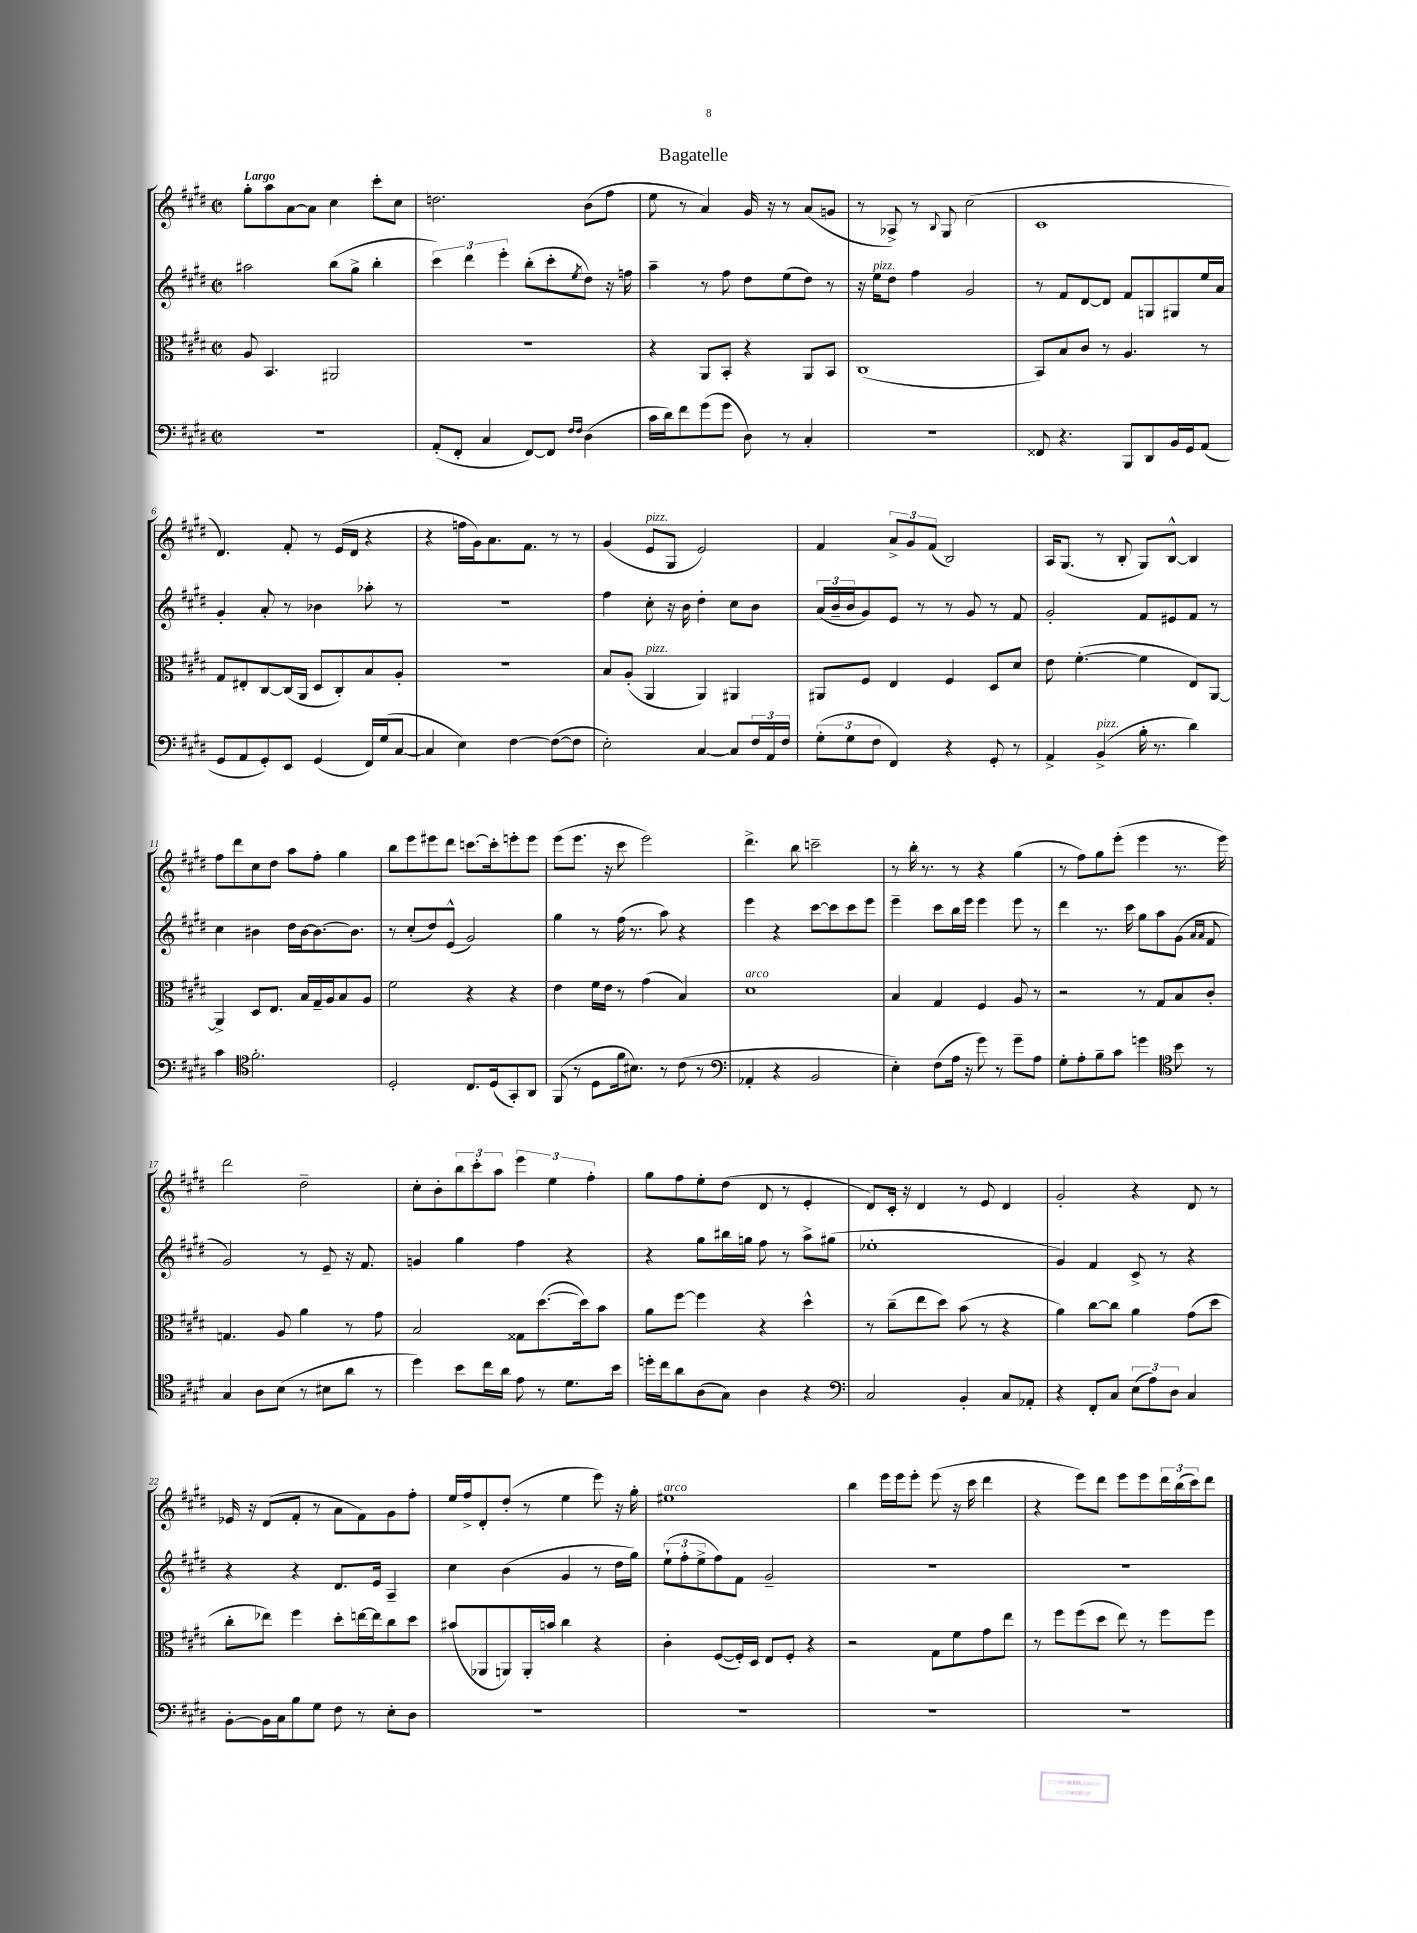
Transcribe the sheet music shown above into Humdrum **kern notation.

**kern	**kern	**kern	**kern
*staff4	*staff3	*staff2	*staff1
*clefF4	*clefC3	*clefG2	*clefG2
*k[f#c#g#d#]	*k[f#c#g#d#]	*k[f#c#g#d#]	*k[f#c#g#d#]
*M2/2	*M2/2	*M2/2	*M2/2
*met(c|)	*met(c|)	*met(c|)	*met(c|)
1r	8A	2aa#	8gg#'
.	4.BB	.	8aa
.	.	.	[8a
.	.	.	8a]
.	2AA#	(8bb	4cc#
.	.	8gg#^	.
.	.	4bb'	8ccc#'
.	.	.	8cc#
=	=	=	=
(8AA'	1r	6ccc#)	2.dd
8FF#'	.	.	.
.	.	6ddd#	.
4C#	.	.	.
.	.	6eee'	.
[8FF#)	.	(8bb'	.
8FF#]	.	8ccc#'	.
16qqF#	.	.	.
16qqF#	.	8qee	.
(4D#	.	8dd#)	(8b
.	.	16r	8ff#
.	.	16ff	.
=	=	=	=
16c#	4r	4aa~	8ee
16d#)	.	.	.
8f#	.	.	8r
(8g#	8AA	8r	4a)
8g#	8BB'	8ff#	.
8D#)	4r	8dd#	16g#
.	.	.	16r
8r	.	(8ee	8r
4C#'	8AA	8dd#)	(8a
.	8BB	8r	8g
=	=	=	=
1r	(1C#	16r	8r
.	.	16ee	.
.	.	8dd#	8A-^)
.	.	4ff#	8r
.	.	.	8qqB
.	.	.	8G#
.	.	2g#	(2cc#
=	=	=	=
8FF##	8BB)	8r	1c#
4.r	8B	8f#	.
.	8c#	[8d#	.
.	8r	8d#]	.
8BBB	4.A	8f#	.
8DD#	.	8G	.
16BB	.	8G#	.
16GG#	.	.	.
(8AA	8r	16ee	.
.	.	16a	.
=	=	=	=
8GG#	8G#	4g#'	4.d#)
8AA	8E#'	.	.
8GG#')	[8C#	8a'	.
8EE	(16C#]	8r	8f#'
.	16AA	.	.
(4GG#	8D#	4b-	8r
.	8C#')	.	(16e
.	.	.	16d#
16FF#)	8B	8aa-'	4r
(16G#	.	.	.
[8C#	8A'	8r	.
=	=	=	=
4C#]	1r	1r	4r
4E)	.	.	16ff
.	.	.	16g#)
.	.	.	8.a
[4F#	.	.	.
.	.	.	8.f#
(8F#_	.	.	8r
8F#]	.	.	8r
=	=	=	=
2E')	8B	4ff#	(4g#
.	(8A'	.	.
.	4AA	8cc#'	8e
.	.	16r	8G#
.	.	16b	.
[4C#	4AA)	4dd#'	2e)
8C#]	4AA#	8cc#	.
24F#	.	8b	.
24AA	.	.	.
24F#	.	.	.
=	=	=	=
(12G#'	8AA#	(24a	4f#
.	.	24b~	.
12G#	.	24b	.
.	8F#	8g#)	.
12F#	.	.	.
4FF#)	4E	8e	12a^
.	.	.	12g#
.	.	8r	.
.	.	.	(12f#
4r	4F#	8r	2B)
.	.	8g#	.
8GG#'	8D#	8r	.
8r	8d#	8f#	.
=	=	=	=
4AA^	8e	2g#'	16A
.	.	.	(8.G#
.	([4.f#'	.	.
(4BB^	.	.	8r
.	.	.	8B'
16B'	4f#]	8f#	8G#)
8.r	.	.	.
.	.	8e#	[8B^^
4d#)	8E)	8f#	4B]
.	[8AA	8r	.
=	=	=	=
4c#	4AA^]	4cc#	8ff#
.	.	.	8ddd#
*clefC4	*	*	*
2.f#'	8D#	4b#	8cc#
.	8.E	.	8dd#
.	.	16dd#	8aa
.	16B	[16b#	.
.	16G#~	8.b#_	8ff#'
.	16A	.	.
.	8B	.	4gg#
.	.	8.b#]	.
.	8A	.	.
=	=	=	=
2D#'	2f#	8r	8bb
.	.	(8cc#'	8eee
.	.	8dd#)	8eee#
.	.	(8e^^	8ddd#
8.C#	4r	2g#)	[8.ccc
(16D#	.	.	16ccc']
8GG#')	4r	.	8eee'
8AA	.	.	8eee
=	=	=	=
(8FF#	4e	4gg#	(8eee
8r	.	.	8.eee
8D#	16f#	8r	.
.	16e	.	16r
16f#	8r	(16ff#	8ccc#
8.B#)	.	8.r	.
.	(4g#	.	2eee)
8r	.	8aa)	.
(8c#	4B)	4r	.
8r	.	.	.
=	=	=	=
*clefF4	*	*	*
4AA-'	1d#	4eee	4.ddd#^
4r	.	4r	.
.	.	.	8bb
2BB	.	[8ccc#	2ccc~
.	.	8ccc#]	.
.	.	8ccc#	.
.	.	8eee	.
=	=	=	=
4E')	4B	4eee~	8r
.	.	.	16bb'
.	.	.	8.r
(8F#	4G#	8ccc#	.
16A	.	16bb	8r
16r	.	16eee	.
8g#)	4F#	4eee	4r
8r	.	.	.
8g#~	8A	8eee	(4gg#
8A	8r	8r	.
=	=	=	=
8G#'	2r	4ddd#	8r
8A'	.	.	8ff#)
8B~	.	8.r	8gg#
8c#	.	.	(8eee'
.	.	16ccc#	.
4g	8r	8gg#	4eee
.	8G#	8aa	.
*clefC4	*	*	*
8b	8B	(8g#	8.r
.	.	16qqa	.
.	.	16qqa	.
8r	8c#'	8f#	.
.	.	.	16eee)
=	=	=	=
4G#	4.G	2g#)	2ddd#
8A	.	.	.
(8B	8A	.	.
8r	4a	8r	2dd#~
8B#	.	8e~	.
8a	8r	16r	.
.	.	8.f#	.
8r	8g#	.	.
=	=	=	=
4dd#)	2B	4g	8cc#'
.	.	.	8b'
8b	.	4gg#	12bb
.	.	.	12ccc#'
16cc#	.	.	.
.	.	.	12aa
16a	.	.	.
8e	8G##	4ff#	6eee
8r	([8.dd#	.	.
.	.	.	6ee
8.d#	.	4r	.
.	16dd#])	.	.
.	.	.	6ff#'
.	8b	.	.
16b	.	.	.
=	=	=	=
16dd'	8a	4r	8gg#
16cc#	.	.	.
8a	[8ff#	.	8ff#
(8A	4ff#]	8gg#	8ee'
8G#)	.	16bb#	(8dd#
.	.	16gg	.
4A	4r	8ff#	8d#
.	.	8r	8r
4r	4dd#^^	8aa^	4e'
.	.	(8gg#	.
=	=	=	=
*clefF4	*	*	*
2C#	8r	1ee-'	8d#)
.	(8cc#~	.	16c#'
.	.	.	16r
.	8ee	.	4d#
.	8dd#)	.	.
4BB'	(8b	.	8r
.	8r	.	8e
8C#	4r	.	4d#
8AA-'	.	.	.
=	=	=	=
4r	4a)	4g#)	2g#'
8FF#'	[8cc#	4f#	.
8C#	8cc#]	.	.
(12E	4a	8c#^	4r
12A)	.	.	.
.	.	8r	.
12D#	.	.	.
4C#	(8g#	4r	8d#
.	8dd#	.	8r
=	=	=	=
[8BB'	8cc#'	4r	16e-
.	.	.	16r
16BB]	8ee-)	.	(8d#
16C#	.	.	.
8B	4ff#	4r	8f#'
8G#	.	.	8r
8F#	8dd#'	8.d#	8a
8r	[16ee	.	8f#)
.	16ee]	16e	.
8E'	8cc#	4A~	8g#
8D#	8dd#	.	8ff#'
=	=	=	=
1r	(8b#	4cc#	16ee
.	.	.	16ff#^
.	8AA-	.	8d#'
.	8AA)	(4b	(8dd#'
.	16AA'	.	8r
.	16b	.	.
.	4cc#	4g#	4ee
.	4r	8r	8eee)
.	.	16dd#	16r
.	.	16gg#)	16gg#'
=	=	=	=
1r	4c#'	(12ee`	1ee#
.	.	12ff#'	.
.	.	12ee^	.
.	([8F#	8ff#)	.
.	16F#'])	8f#	.
.	16D#	.	.
.	8E	2g#~	.
.	8F#'	.	.
.	4r	.	.
=	=	=	=
1r	2r	1r	4bb
.	.	.	16eee
.	.	.	16eee
.	.	.	8eee'
.	8G#	.	(8eee
.	8f#	.	16r
.	.	.	16ccc#
.	8g#	.	4ddd#
.	8ee	.	.
=	=	=	=
1r	8r	1r	4r
.	8ff#	.	.
.	(8ff#	.	8eee)
.	8dd#	.	8ddd#
.	8ee)	.	8eee
.	8r	.	8eee
.	8ff#	.	24ddd#
.	.	.	(24bb
.	.	.	24ccc#)
.	8ff#	.	8ddd#
==	==	==	==
*-	*-	*-	*-
